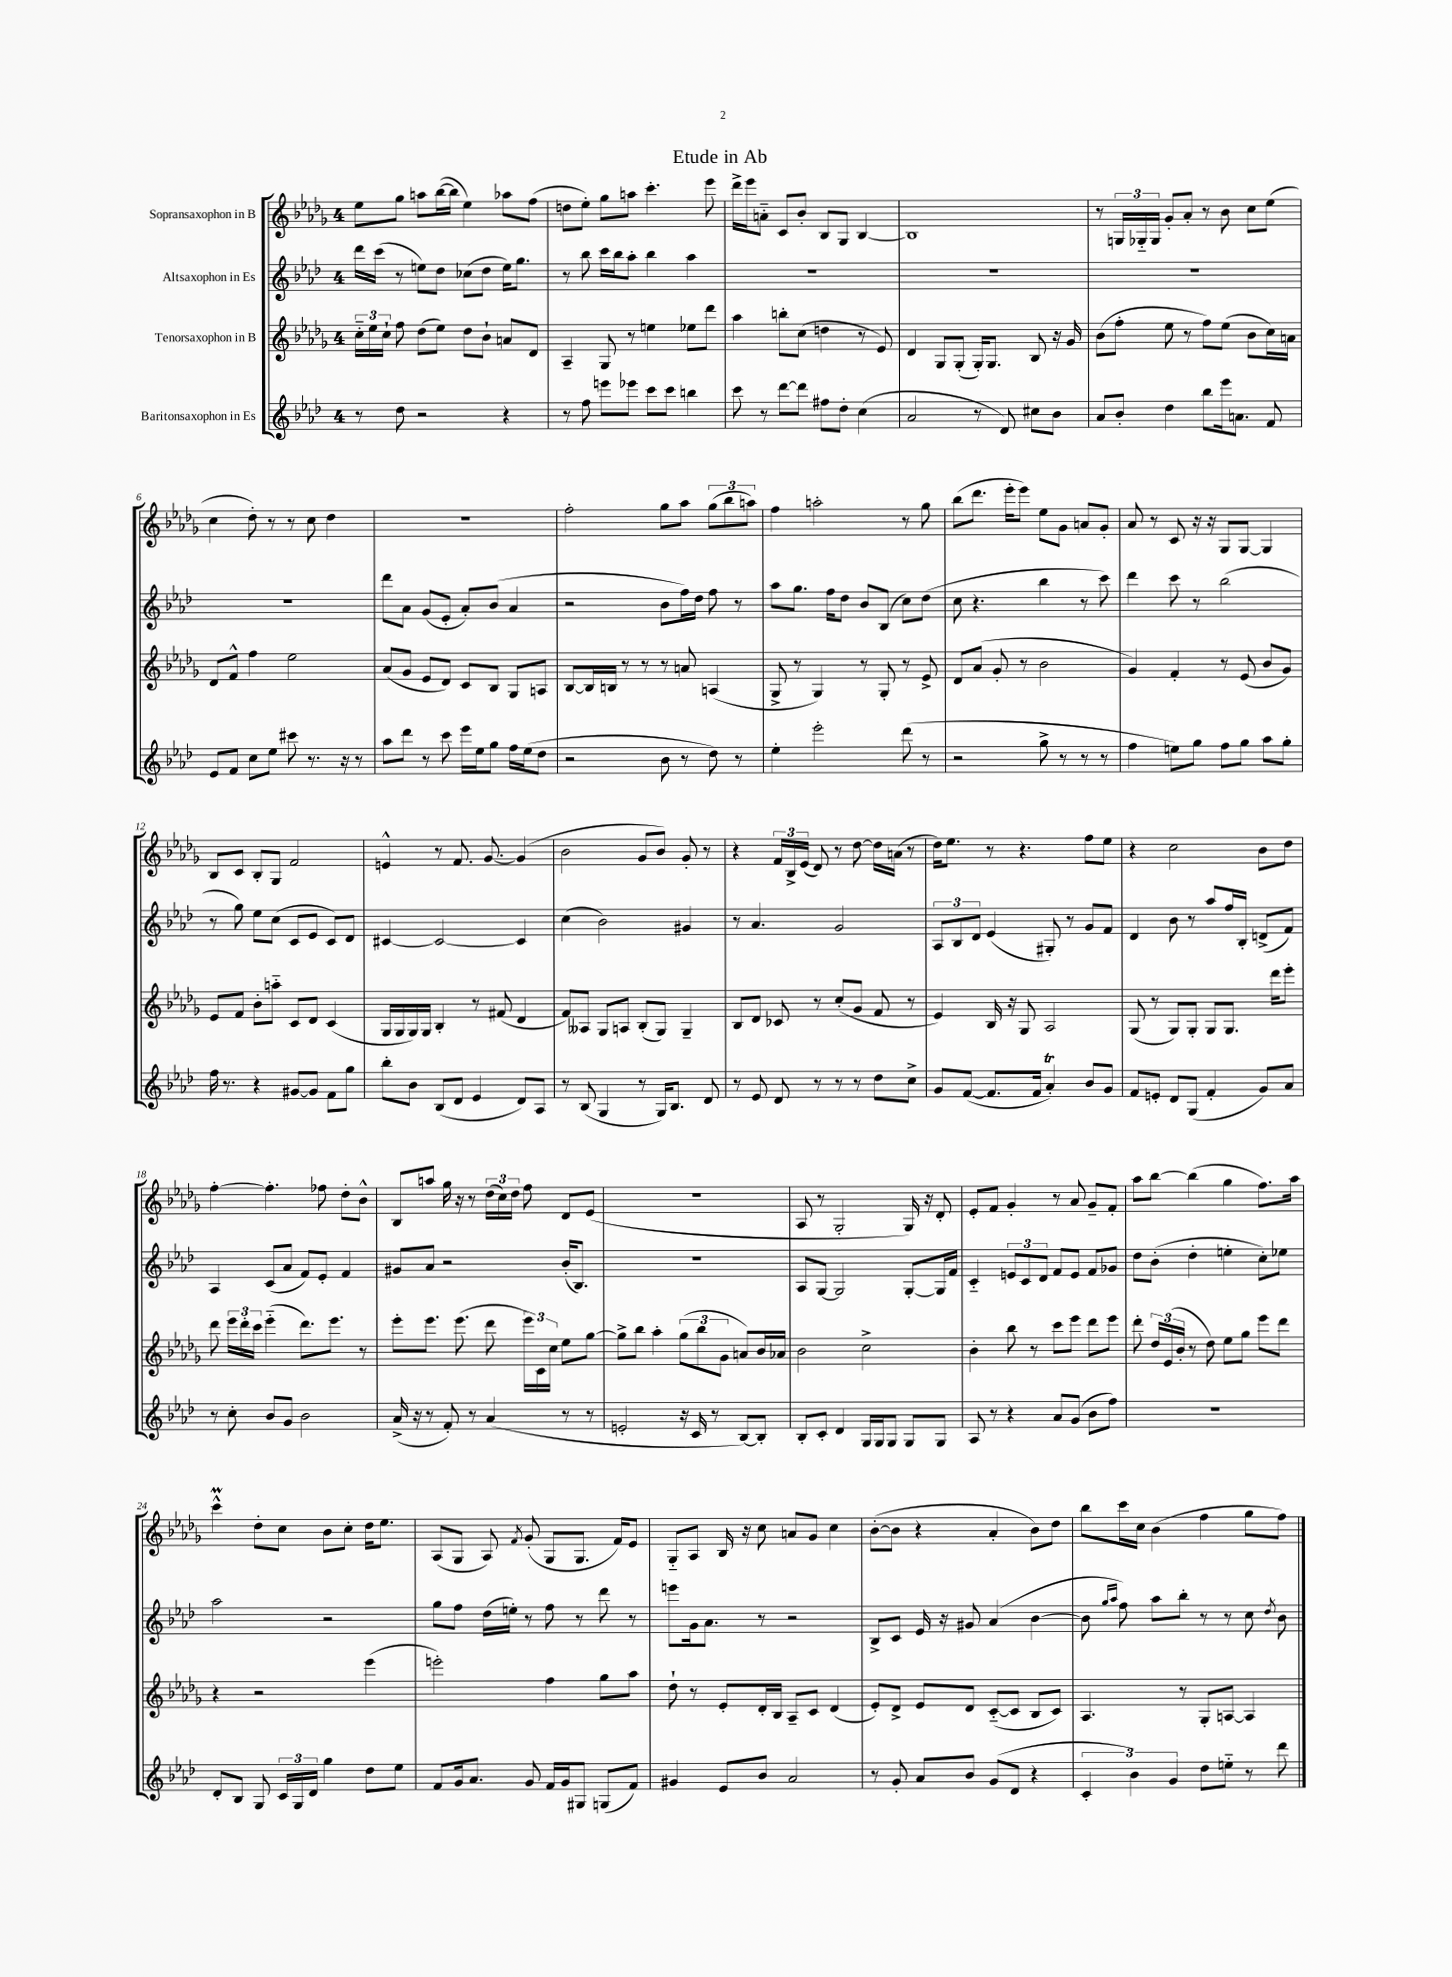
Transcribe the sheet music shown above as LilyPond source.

\header { title = "Etude in Ab" }
<<
\new StaffGroup <<
\new Staff = "s0" \with { instrumentName = "Sopransaxophon in B" } {
    \clef treble \key des \major \once \override Staff.TimeSignature.style = #'single-digit \time 4/4
    \autoBeamOff ees''8[ ges''8] a''8[ bes''16~( bes''16] ees''4) aes''8[ f''8]( |
    d''8[ ees''8]-.) ges''8[ a''8] c'''4.-. ees'''8 |
    des'''16[-> ees'''16 a'8]-_ c'8[ bes'8]-. bes8[ ges8] bes4~ |
    bes1 |
    r8 \tuplet 3/2 { g16[ ges16-_ ges16] } ges'8[-. aes'8]-. r8 bes'8 c''8[ ees''8]( |
    c''4 des''8-.) r8 r8 c''8 des''4 |
    R1 |
    f''2-. ges''8[ aes''8] \tuplet 3/2 { ges''8[( bes''8 a''8]) } |
    f''4 a''2-. r8 ges''8 |
    bes''8[( des'''8.] ees'''16[-. ees'''8]) ees''8[ ges'8] a'8[ ges'8]-. |
    aes'8 r8 c'8 r16 r16 ges8[ ges8]~ ges4 |
    bes8[ c'8] bes8[-. ges8] f'2 |
    e'4-^ r8 f'8. ges'8.~ ges'4( |
    bes'2 ges'8[ bes'8]) ges'8-. r8 |
    r4 \tuplet 3/2 { f'16[ bes16-> ees'16]( } des'8) r8 des''8~ des''16[ a'16]( r8 |
    des''16[) ees''8.] r8 r4. f''8[ ees''8] |
    r4 c''2 bes'8[ des''8] |
    f''4~-. f''4.-. fes''8 des''8[-. bes'8]-^ |
    bes8[ a''8] ges''16 r16 r8 \tuplet 3/2 { des''16[( c''16) des''16] } f''8 des'8[ ees'8]( |
    R1 |
    aes8 r8 ges2-. ges16) r16 des'8-. |
    ees'8[-. f'8] ges'4-. r8 aes'8 ges'8[-- f'8]-. |
    aes''8[ bes''8]~ bes''4( ges''4 f''8.[) aes''16] |
    c'''4-^\prall des''8[-. c''8] bes'8[ c''8]-. des''16[ ees''8.] |
    aes8[( ges8] aes8) \acciaccatura { f'8 } ges'8-.( ges8[ ges8.] f'16[) ees'8] |
    ges8[-_ aes8] bes16 r16 c''8 a'8[ ges'8] c''4 |
    bes'8[~-.( bes'8] r4 aes'4-. bes'8[) des''8] |
    bes''8[ c'''16 c''16] bes'4( f''4 ges''8[ f''8]) \bar "|." |
}
\new Staff = "s1" \with { instrumentName = "Altsaxophon in Es" } {
    \clef treble \key aes \major \once \override Staff.TimeSignature.style = #'single-digit \time 4/4
    \autoBeamOff des'''16[ c'''16]( r8 e''8[) des''8] ces''8[( des''8] e''16[) g''8.] |
    r8 bes''8 c'''16[ bes''16 aes''8]-. bes''4 aes''4 |
    R1 |
    R1 |
    R1 |
    R1 |
    des'''8[ aes'8] g'8[( ees'8]-. aes'8[-.) bes'8]( aes'4 |
    r2 bes'8[ f''16) des''16] f''8 r8 |
    aes''8[ g''8.] f''16[ des''8] bes'8[ bes8]( c''8[) des''8]( |
    c''8 r4. bes''4 r8 c'''8) |
    des'''4 c'''8 r8 bes''2( |
    r8 g''8) ees''8[ c''8]( c'8[ ees'8] c'8[) des'8] |
    cis'4~ cis'2~ cis'4 |
    c''4( bes'2) gis'4 |
    r8 aes'4. g'2 |
    \tuplet 3/2 { aes8[ bes8 des'8] } ees'4( gis8-.) r8 g'8[ f'8] |
    des'4 bes'8 r8 aes''8[ f''16 bes16]-. d'8[->( f'8]) |
    aes4 c'8[( aes'8] f'8[) ees'8]-. f'4 |
    gis'8[ aes'8] r2 bes'16[-.( bes8.]) |
    R1 |
    aes8[ g8]~ g2 g8[~-. g16 f'16] |
    c'4-_ \tuplet 3/2 { e'8[ c'8 des'8] } f'8[ e'8] f'8[ ges'8] |
    des''8[ bes'8]-.( des''4-. e''4-. c''8[-.) ees''8] |
    aes''2 r2 |
    g''8[ f''8] des''16[( e''16]-.) r8 f''8 r8 des'''8 r8 |
    e'''8[ g'16 aes'8.] r8 r2 |
    bes8[-> c'8] ees'16 r16 gis'8 aes'4( bes'4~ |
    bes'8 \grace { g''16[ aes''16] } f''8) aes''8[ bes''8]-. r8 r8 c''8 \acciaccatura { des''8 } bes'8 \bar "|." |
}
\new Staff = "s2" \with { instrumentName = "Tenorsaxophon in B" } {
    \clef treble \key des \major \once \override Staff.TimeSignature.style = #'single-digit \time 4/4
    \autoBeamOff \tuplet 3/2 { c''16[-_ ees''16 c''16]-! } f''8 des''8[( ees''8]) des''8[ bes'8]-! a'8[ des'8] |
    aes4-- ges8 r8 e''4 ees''8[ des'''8] |
    aes''4 b''8[-. c''8]( d''4 r8 ees'8) |
    des'4 ges8[ ges8]-.( ges16[-.) ges8.] bes8 r16 ges'16 |
    bes'8[( f''8]-. ees''8 r8 f''8[) ees''8]( bes'8[ c''16) a'16] |
    des'8[ f'8]-^ f''4 ees''2 |
    aes'8[( ges'8] ees'8[ des'8]) c'8[ bes8] ges8[ a8] |
    bes8[~ bes16 b16] r8 r8 r8 a'8 a4( |
    ges8-> r8 ges4) r8 ges8-. r8 ees'8-> |
    des'8[ aes'8]( ges'8-. r8 bes'2 |
    ges'4) f'4-. r8 ees'8( bes'8[ ges'8]) |
    ees'8[ f'8] bes'8[-. a''8]-_ c'8[ des'8] c'4( |
    ges16[ ges16 ges16) ges16] bes4-. r8 fis'8( des'4 |
    f'8[) aeses8] ges8[ a8] bes8[-.( ges8]) ges4-- |
    bes8[ des'8] ces'8 r8 c''8[-.( ges'8] f'8 r8 |
    ees'4) bes16 r16 ges8 aes2 |
    ges8( r8 ges8[) ges8]-. ges8[ ges8.] des'''16[ ees'''8]-. |
    des'''8 \tuplet 3/2 { ees'''16[ des'''16-. c'''16] } ees'''4-_( des'''8.[) ees'''8.] r8 |
    ees'''8[-. ees'''8.] ees'''8.( des'''8 \tuplet 3/2 { ees'''16[) c'16 c''16] } ees''8[ ges''8]~ |
    ges''8[-> bes''8] aes''4-. \tuplet 3/2 { ges''8[( bes''8 ges'8] } a'8[) bes'16 aes'16] |
    bes'2 c''2-> |
    bes'4-. bes''8 r8 c'''8[ ees'''8] des'''8[ ees'''8] |
    des'''8-. \tuplet 3/2 { des''16[ ees'16( bes'16]-. } r8 des''8) ees''8[ ges''8] ees'''8[ des'''8] |
    r4 r2 ees'''4( |
    e'''2-.) f''4 ges''8[ aes''8] |
    des''8-! r8 ees'8[-. des'16-. bes16] aes8[-- c'8] des'4( |
    ees'8[-.) des'8]-> ees'8[ des'8] c'8[~-_( c'8] bes8[ c'8]) |
    aes4. r8 ges8[-. a8]~ a4 \bar "|." |
}
\new Staff = "s3" \with { instrumentName = "Baritonsaxophon in Es" } {
    \clef treble \key aes \major \once \override Staff.TimeSignature.style = #'single-digit \time 4/4
    \autoBeamOff r8 des''8 r2 r4 |
    r8 f''8 e'''8[ ees'''8] c'''8[ c'''8] b''4 |
    c'''8 r8 des'''8[~ des'''8] fis''8[ des''8]-. c''4( |
    aes'2 r8 des'8) cis''8[ bes'8] |
    aes'8[ bes'8]-. des''4 bes''8[ ees'''16 a'8.] f'8 |
    ees'8[ f'8] c''8[ ees''8] cis'''8 r8. r16 r8 |
    aes''8[ des'''8] r8 c'''8 ees'''16[ ees''16 g''8] f''16[ ees''16( des''8] |
    r2 bes'8 r8 des''8) r8 |
    ees''4-. ees'''2-. des'''8( r8 |
    r2 g''8-> r8 r8 r8 |
    f''4 e''8[) g''8] f''8[ g''8] aes''8[ g''8]-. |
    f''16 r8. r4 gis'8[~ gis'8] f'8[ g''8] |
    bes''8[-. bes'8] bes8[( des'8] ees'4 des'8[) aes8] |
    r8 bes8( g4 r8 g16[) bes8.] des'8 |
    r8 ees'8 des'8 r8 r8 r8 des''8[ c''8]-> |
    g'8[ f'8]~( f'8.[ f'16] aes'4-.\trill) bes'8[ g'8] |
    f'8[ e'8]-. des'8[ g8]( f'4-. g'8[) aes'8] |
    r8 c''8-. bes'8[ g'8] bes'2 |
    aes'16->( r16 r8 f'8-.) r8 aes'4( r8 r8 |
    e'2-. r16 c'16 r8 bes8[~) bes8]-. |
    bes8[-. c'8]-. des'4 g16[ g16 g8] g8[ g8] |
    aes8 r8 r4 aes'8[ g'8]( bes'8[ f''8]) |
    R1 |
    des'8[-. bes8] g8 \tuplet 3/2 { c'16[ g16 des'16] } g''4 des''8[ ees''8] |
    f'8[ g'16 aes'8.] g'8 f'16[ g'16 gis8] g8[( f'8]) |
    gis'4 ees'8[ bes'8] aes'2 |
    r8 g'8-. aes'8[ bes'8] g'8[( des'8] r4 |
    \tuplet 3/2 { c'4-. bes'4) g'4 } des''8[ e''8]-_ r8 des'''8 \bar "|." |
}
>>
>>
